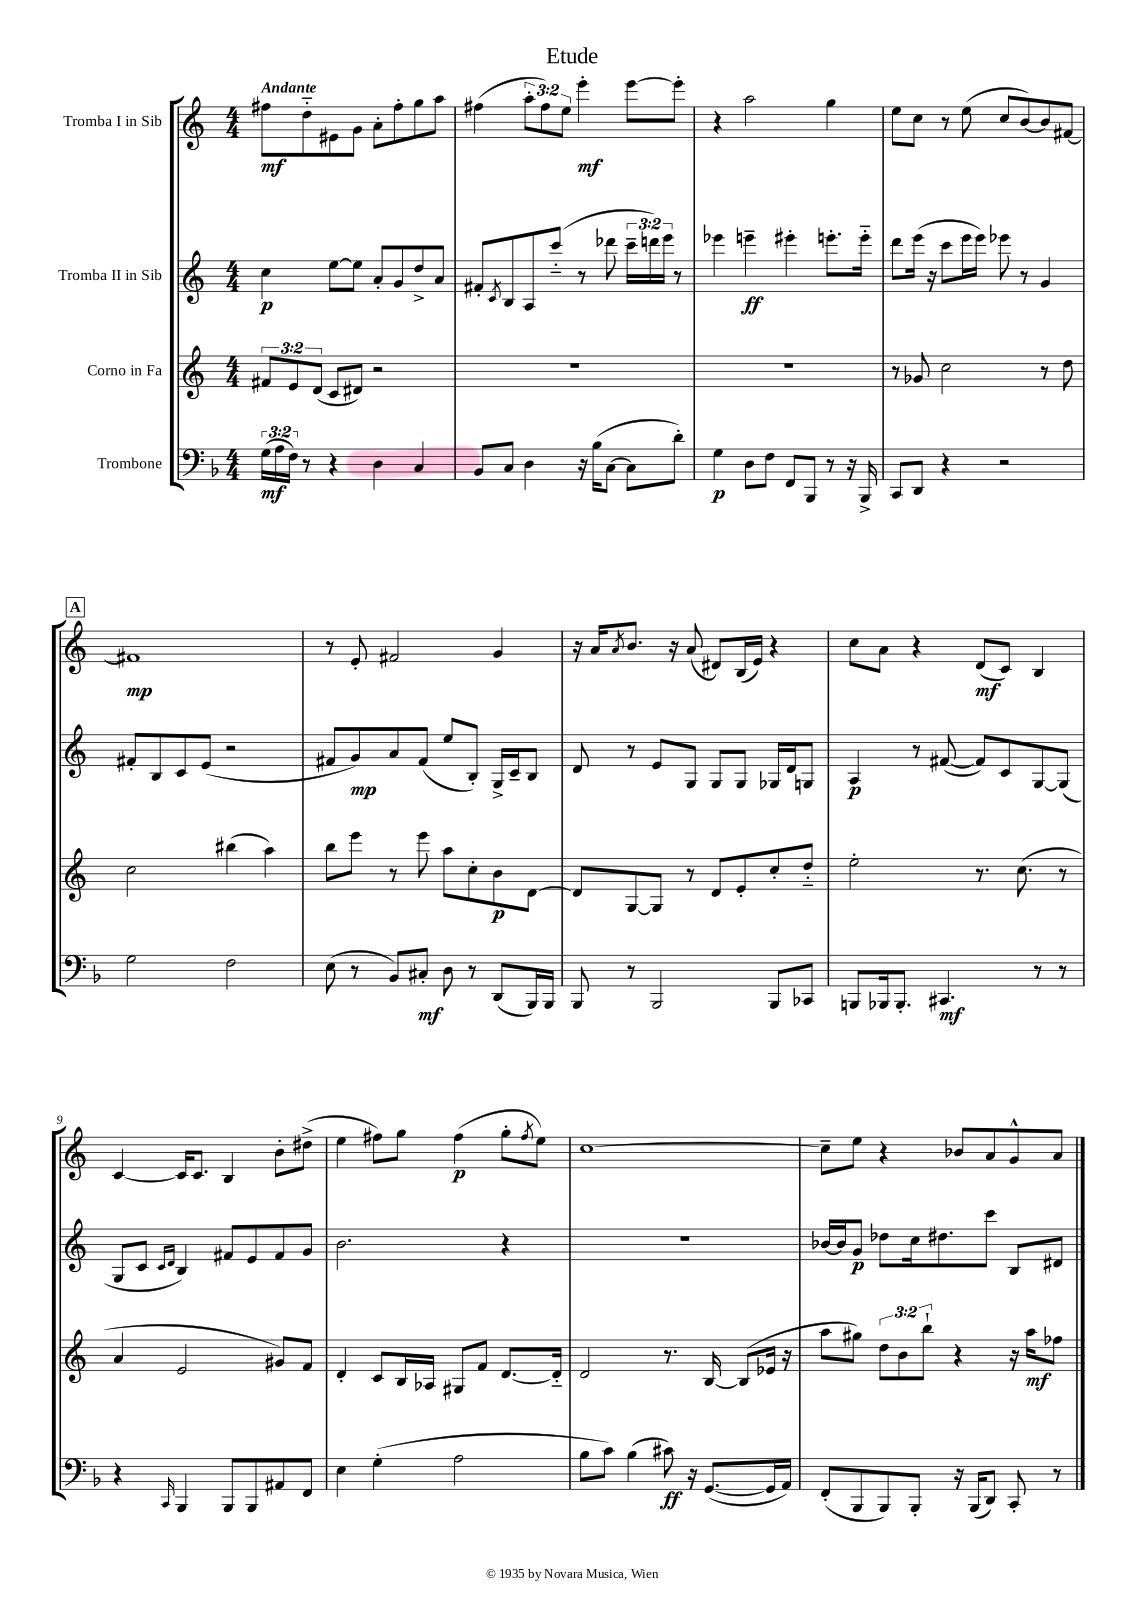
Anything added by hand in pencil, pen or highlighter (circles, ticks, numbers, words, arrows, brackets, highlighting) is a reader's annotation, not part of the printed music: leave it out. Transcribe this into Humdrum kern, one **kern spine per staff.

**kern	**kern	**kern	**kern
*staff4	*staff3	*staff2	*staff1
*clefF4	*clefG2	*clefG2	*clefG2
*k[b-]	*k[]	*k[]	*k[]
*M4/4	*M4/4	*M4/4	*M4/4
(24G\LL	12f#/L	4cc\	8ff#\L
24A\	.	.	.
24F\JJ)	12e/	.	.
8r	.	.	8dd'~\
.	(12d/J	.	.
4r	8c/L	[8ee\L	8e#\
.	8d#/J)	8ee\]J	8g\J
4D\	2r	8a'/L	8a'\L
.	.	8g/	8ff#'\
4C/	.	8dd^/	8gg\
.	.	8a/J	8aa\J
=	=	=	=
8BB-/L	1r	8f#'/L	(4ff#\
.	.	8qc/	.
8C/J	.	8B/	.
4D\	.	8A/	12aa'\L
.	.	.	12ff#\)
.	.	(8ccc'~/J	.
.	.	.	12ee\J
16r	.	8r	4eee'\
(16B-\LK	.	.	.
[8C\J	.	8ddd-\	.
8C\]L	.	24ccc~\LL	[8eee\L
.	.	24ddd\)	.
.	.	24eee\JJ	.
8d'\J)	.	8r	8eee'\]J
=	=	=	=
4G\	1r	4eee-\	4r
8D\L	.	4eee~\	2aa\
8F\J	.	.	.
8FF/L	.	4eee#'\	.
8BBB-/J	.	.	.
8r	.	8.eee'\L	4gg\
16r	.	.	.
16BBB-^/	.	16eee'~\Jk	.
=	=	=	=
8CC/L	8r	8ddd\L	8ee\L
8DD/J	8g-/	(16eee\Jk	8cc\J
.	.	16r	.
4r	2cc\	8ccc\L	8r
.	.	16eee\L	(8ee\
.	.	16eee\JJ)	.
2r	.	8eee-\	8cc/L
.	.	8r	[8b/)
.	8r	4g/	8b/]
.	8dd\	.	[8f#/J
=	=	=	=
2G\	2cc\	8f#'/L	1f#]
.	.	8B/	.
.	.	8c/	.
.	.	(8e/J	.
2F\	(4bb#\	2r	.
.	4aa\)	.	.
=	=	=	=
(8E\	8bb\L	8f#/L	8r
8r	8eee\J	8g/)	8e'/
8BB-/L)	8r	8a/	2f#/
8C#'/J	8eee\	(8f#/J	.
8D\	8aa\L	8ee/L	.
8r	8cc'\	8B'/J)	.
(8DD/L	8b\	16G^/LL	4g/
.	.	16c~/J	.
16BBB-/L)	[8d\J	8B/J	.
16BBB-/JJ	.	.	.
=	=	=	=
8BBB-/	8d/]L	8d/	16r
.	.	.	16a/LK
.	.	.	8qa/
8r	[8G/	8r	8.b/J
2BBB-/	8G/]J	8e/L	.
.	.	.	16r
.	8r	8G/J	(8a/
.	8d/L	8G/L	8d#/L)
.	8e'/	8G/J	(16B/L
.	.	.	16e/JJ)
8BBB-/L	8cc'/	16G-/LL	4r
.	.	16d/J	.
8CC-/J	8dd'~/J	8G/J	.
=	=	=	=
8BBB/L	2ee'\	4A/	8cc\L
16BBB-/k	.	.	8a\J
8.BBB-'/J	.	.	.
.	.	8r	4r
4.CC#/	.	([8f#/	.
.	8.r	8f#/]L)	(8d/L
.	.	8c/	8c/J)
.	(8.cc\	.	.
8r	.	[8G/	4B/
8r	8r	(8G/]J	.
=	=	=	=
4r	4a/	8G/L	[4c/
.	.	8c/J	.
.	.	16qqc/LL	.
16qqCC/	.	16qqd/JJ	.
4BBB-/	2e/	4B/)	16c/]LK
.	.	.	8.c/J
8BBB-/L	.	8f#/L	4B/
8BBB-/	.	8e/	.
8AA#/	8g#/L)	8f#/	8b'\L
8FF/J	8f/J	8g/J	(8dd#^\J
=	=	=	=
4E\	4d'/	2.b\	4ee\
(4G'\	8c/L	.	8ff#\L)
.	16B/L	.	8gg\J
.	16A-/JJ	.	.
2A\	8G#/L	.	(4ff#\
.	8f/J	.	.
.	[8.d/L	4r	8gg'\L
.	.	.	8qff#/
.	.	.	8ee\J)
.	16d'~/]Jk	.	.
=	=	=	=
8B-\L	2d/	1r	[1cc
8c\J)	.	.	.
(4B-\	.	.	.
8c#\)	8.r	.	.
16r	.	.	.
([8.GG/L	[16B/	.	.
.	(8B/]L	.	.
16GG/]L	16e-/Jk	.	.
16AA/JJ)	16r	.	.
=	=	=	=
(8FF'/L	8aa\L	[16b-/LL	8cc~\]L
.	.	16b-/]J	.
8BBB-/	8gg#\J)	8g/J	8ee\J
8BBB-/)	12dd\L	8dd-\L	4r
.	12b\	.	.
8BBB-'/J	.	16cc\k	.
.	12bb`\J	.	.
.	.	8.dd#\	.
16r	4r	.	8b-/L
(16BBB-/LK	.	.	.
8DD/J)	.	8ccc\J	8a/
8CC'/	16r	8B/L	8g^^/
.	16aa\LK	.	.
8r	8ff-\J	8d#/J	8a/J
==	==	==	==
*-	*-	*-	*-
